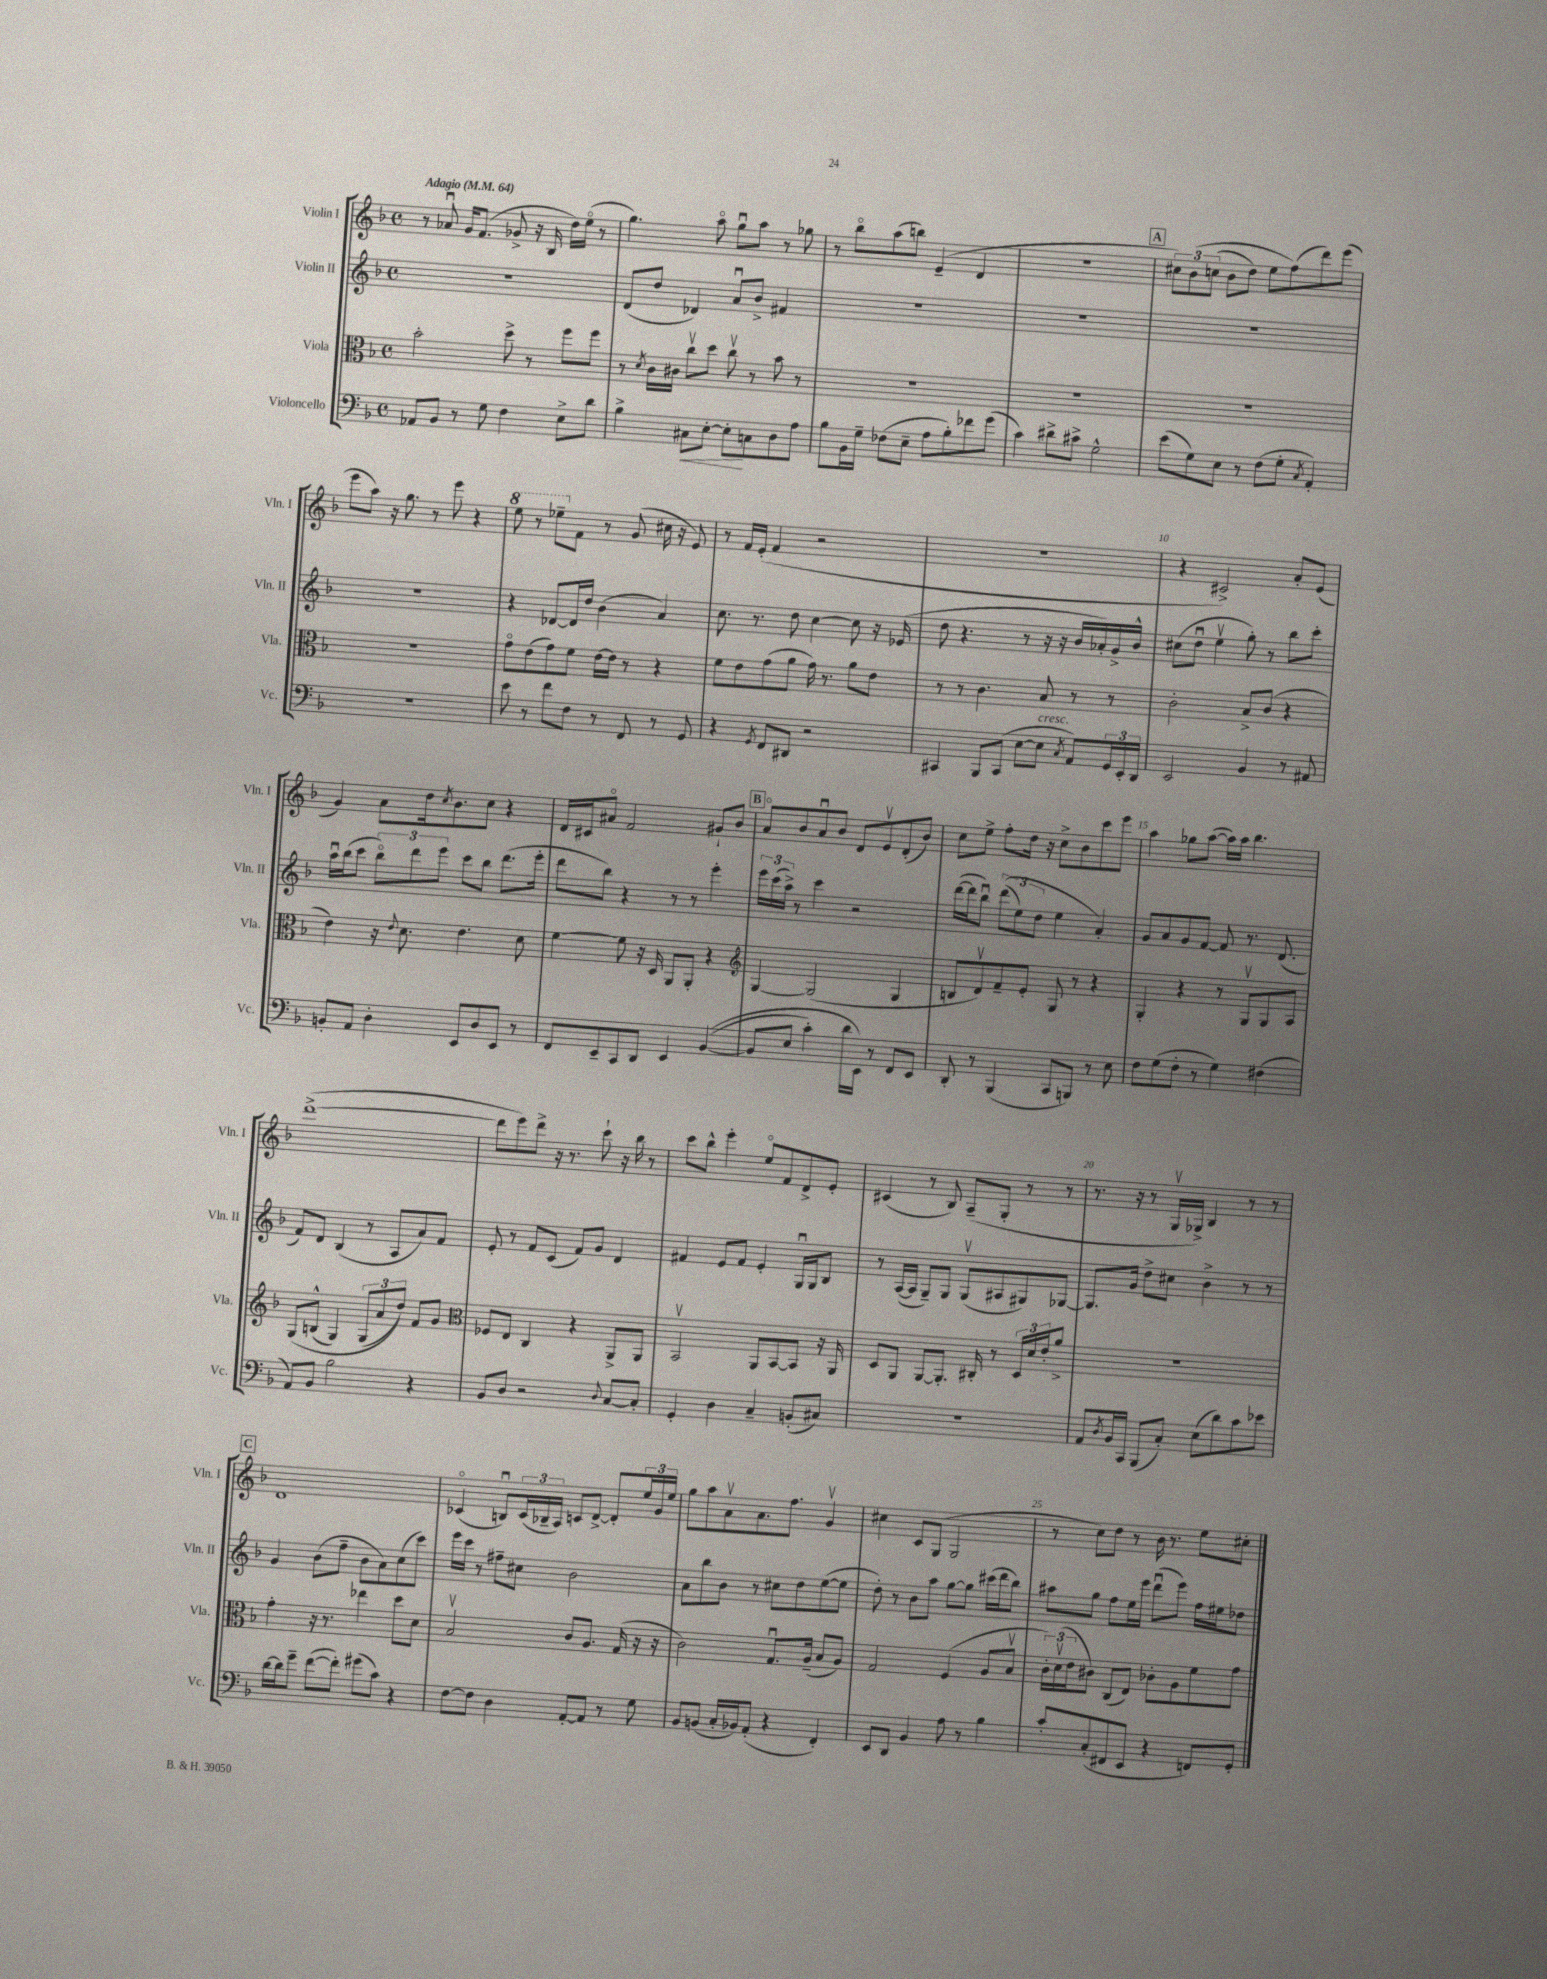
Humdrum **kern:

**kern	**kern	**kern	**kern
*staff4	*staff3	*staff2	*staff1
*clefF4	*clefC3	*clefG2	*clefG2
*k[b-]	*k[b-]	*k[b-]	*k[b-]
*M4/4	*M4/4	*M4/4	*M4/4
*met(c)	*met(c)	*met(c)	*met(c)
*MM64	*MM64	*MM64	*MM64
8AA-/L	2b-'\	1r	8r
8BB-/J	.	.	8a-u/
8r	.	.	16g/LK
.	.	.	(8.f/J
8G\	.	.	.
4F\	8dd^\	.	8g-^/
.	8r	.	16r
.	.	.	16B-/
8E^\L	8ff\L	.	16dd\LL)
.	.	.	(16eeo\JJ
8d\J	8ff\J	.	8r
=	=	=	=
4B-^\	8r	(8d/L	4.gg\)
.	8qd/	.	.
.	16c\LL	8dd/J	.
.	16c#\JJ	.	.
8C#\L	8ccv\L	4d-/)	.
[8E'\J	8dd\J	.	8aao\
8E'\]L	8ccv\	8au/L	8ggu\L
8C\	8r	8b-^/J	8aa\J
8D\	8b-\	4f#/	8r
8A\J	8r	.	8gg-\
=	=	=	=
8B-\L	1r	1r	8r
16BB-\L	.	.	8bb-o\L
16G~\JJ	.	.	.
(8F-\L	.	.	(8aa\
8E~\J	.	.	8bb\J)
8A\L	.	.	(4e~/
8B-'\)	.	.	.
8f-\	.	.	4d/
(8g\J	.	.	.
=	=	=	=
4c\)	1r	1r	1r
8d#^\L	.	.	.
8c#^\J	.	.	.
2G^^\	.	.	.
=	=	=	=
(8e\L	1r	1r	12cc#\L)
.	.	.	&(12b-\
8G\)	.	.	.
.	.	.	(12cc\J
8E\J	.	.	8b-\L
8r	.	.	8dd\J)
(8F\L	.	.	8ee\L
8G'\J	.	.	(8ff\&)
8qC/	.	.	.
4AA'/)	.	.	8ddd\)
.	.	.	(8eee\J
=	=	=	=
1r	1r	1r	8eee\L
.	.	.	8aa\J)
.	.	.	16r
.	.	.	8.gg\
.	.	.	8r
.	.	.	8eee\
.	.	.	4r
=	=	=	=
8e\	8go\L	4r	8eee\
8r	(8e\	.	8r
8f\L	8g\)	[8d-/L	8eee-~\L
8F\J	8f\J	16d-/]L	8f\J
.	.	16dd/JJ	.
8r	[16e\LL	(4b-\	8r
.	16e\]JJ	.	.
8FF/	8r	.	(8g/
8r	4r	4a/)	16cc#\
.	.	.	16r
8GG/	.	.	8e/)
=	=	=	=
4r	8f\L	8.cc\	8r
.	8e\	.	16f/LL
.	.	8.r	(16e'/JJ
8qGG/	.	.	.
8FF/L	(8g\	.	4f/
8DD#/J	8a\J	8dd\	.
2r	16g\)	[4cc\	2r
.	8.r	.	.
.	8a\L	8cc\]	.
.	8e\J	16r	.
.	.	(16e-/	.
=	=	=	=
4CC#/	8r	8dd\	1r
.	8r	4.r	.
8BBB-/L	4.c\	.	.
(8CC#/J	.	.	.
[8E\L	.	8r	.
8E\]J	8B-/	16r	.
.	.	16r	.
8qC/	.	.	.
8AA/L)	8r	16b-/LL	.
.	.	16a-'/)	.
24GG/L	8r	16g^/	.
24EE'/	.	.	.
.	.	16b-^^/JJ	.
24DD/JJ	.	.	.
=	=	=	=
2EE/	2c'\	(8cc#\L	4r
.	.	8ddu\J	.
.	.	4eev\	2c#^/)
4BB-/	8B-^/L	8gg'\)	.
.	(8c/J	8r	.
8r	4r	8bb-\L	8a'/L
8AA#/	.	8ccc'\J	(8e/J
=	=	=	=
8BB'/L	4e\)	16aau\LL	4g/)
.	.	(16bb-\J	.
8AA/J	.	8ccc\J	.
4D'\	16r	12bb-o\L)	8a\L
.	8qqe/	.	.
.	8.d\	.	.
.	.	12ddd\	.
.	.	.	16dd\k
.	.	12eee\J	.
.	.	.	8qcc/
.	.	.	8.b-\
8EE/L	4.e\	8ccc\L	.
8D/	.	8bb-\J	8cc\J
8EE/J	.	(8.ddd\L	4r
8r	8d\	.	.
.	.	16eee'\Jk	.
=	=	=	=
8FF/L	[4f\	8ddd\L	16d/LL
.	.	.	16c#/J
8EE~/	.	8bb-\J)	8a#o/J
8CC/	8f\]	4r	2f/
8DD/J	16r	.	.
.	16D/	.	.
4EE/	8AA/L	8r	.
.	8AA'/J	8r	.
&(([4BB-/	4r	4eee'\	8g#`/L
.	.	.	8b-/J
=	=	=	=
*	*clefG2	*	*
8BB-/]L	[4G/	24eee\LL	8ao/L
.	.	(24ccc\	.
.	.	24aa^\JJ)	.
8E/J	.	8r	8b-/
4c'\)	(2G/]	4ccc\	8au/
.	.	.	8b-/J
16d\LL	.	2r	8d/L
16EE\JJ&)	.	.	.
8r	.	.	8ev/
8FF/L	4G/	.	(8d'/
8EE/J	.	.	8b-/J)
=	=	=	=
8DD'/	8B/L	([16ddd\LL	8cc\L
.	.	16ddd\]J	.
8r	8dv/)	8bb-u\J)	8ee^\J
(4BBB-/	8f~/	&((12ddd\L	8ff'\L
.	.	12ee\)	.
.	8e'/J	.	16dd\Jk
.	.	12dd\J	.
.	.	.	16r
8CC/L	8G/	4ee\	8cc^\L
8BBB/J)	8r	.	8b-\
8r	4r	4a'/&)	8ccc\
8E\	.	.	8eee\J
=	=	=	=
8F\L	4G'/	8g/L	4aa\
(8G\	.	8a/	.
8F'\J	4r	8g/	8gg-\L
8r	.	[8f/J	([8aa\J
4G\)	8r	8f/]	16aa\]LL)
.	.	.	16aa\JJ
.	8Gv/L	8.r	4.bb-\
(4F#\	8G/	.	.
.	.	(8.d/	.
.	8A/J	.	.
=	=	=	=
8AA/L)	&(8G/L	8f/L)	([1ddd^
8BB-/J	(8B^^/J	8d/J	.
2B-\	4G/)	(4B-/	.
.	(12G/L	8r	.
.	12a/	.	.
.	.	8A/L	.
.	12dd/J)&)	.	.
4r	8f/L	8a/)	.
.	8g/J	8f/J	.
=	=	=	=
*	*clefC3	*	*
8BB-/L	8F-/L	8e'/	8ddd\]L
8D/J	8E/J	8r	8eee\)
2r	4C/	8f/L	8ddd^\J
.	.	(8c/J	16r
.	.	.	8.r
.	4r	8f/L)	.
.	.	8g/J	8ccc`\
8qqD/	.	.	.
[8C/L	8AA^/L	4d/	16r
.	.	.	16bb-\
8C'/]J	8AA/J	.	8r
=	=	=	=
4GG'/	2BB-v/	4f#/	8ccc\L
.	.	.	8bb-^^\J
4D\	.	8e/L	4eee'\
.	.	8f#/J	.
4C~/	8AA/L	4e'/	8eeo/L
.	[8BB-/	.	8f/
(8BB'/L	8BB-/]J	16Gu/LL	8d^/
.	.	16G/J	.
8C#/J)	16r	8B-/J	8e'/J
.	16AA/	.	.
=	=	=	=
1r	8D/L	8r	(4c#/
.	8AA/J	([16A/LL	.
.	.	16A/]JJ	.
.	[8AA/L	8G~/L)	8r
.	8.AA'/]J	8G/J	8B-/)
.	.	(8Gv/L	(8A~/L
.	16C#'/	.	.
.	8r	8A#/	8G'/J
.	24D/LL	8G#/)	8r
.	24d/	.	.
.	24e'/J	.	.
.	8a^/J	[8G-/J	8r
=	=	=	=
8AA/L	1r	8.G-/]L	8.r
8qD/	.	.	.
16BB-/L	.	.	.
16CC/JJ	.	16g/Jk	16r
(8BBB-/L	.	8dd^\L	8r
8C'/J)	.	8cc#\J	16Gv/LL
.	.	.	16G-^/JJ)
(8E\L	.	4b-^\	4B-/
8d\)	.	.	.
8c\	.	8r	8r
8e-\J	.	8r	8r
=	=	=	=
[16d\LL	4g'\	4g/	1d
16d\]J	.	.	.
8g~\J	.	.	.
([8f\L	16r	(8b-\L	.
.	8.r	.	.
8f'\]J)	.	8ff~\J	.
(8g#\L	4ee-\	8b-\L	.
8c\J)	.	8a\)	.
4r	8dd\L	(8cc\	.
.	8d\J	8ccc\J)	.
=	=	=	=
[8F\L	2B-v/	16eee\LL	(4c-o/
.	.	16ccc\JJ	.
8F\]J	.	8r	.
4D\	.	8ff#~\L	8Bu/L)
.	.	8cc#\J	(24c-/L
.	.	.	24B-~/
.	.	.	24A/JJ)
[8AA'/L	8c/L	2b-\	8c/L
8AA/]J	8.A/J	.	[8d^/J
8r	.	.	8d'/]L
.	(16G/	.	.
8G\	16r	.	24ee/L
.	.	.	24g/
.	16r	.	.
.	.	.	24ee/JJ
=	=	=	=
8BB-/L	2c\)	8a\L	8gg\L
(8BB/J	.	8bb-\	8aa\
16C'/LL	.	8b-\J	8av\
16BB-/J)	.	.	.
(8AA'/J	.	8r	8.a\
4r	8.Gu/L	8cc#\L	.
.	.	.	8.ff\J
.	.	8dd\	.
.	(16A~/Jk	.	.
4FF'/)	8B-/L	([8ee\	4gv/
.	8A/J)	8ee\]J	.
=	=	=	=
8EE/L	2G/	8dd'\)	4cc#\
8DD/J	.	8r	.
4BB-/	.	8b-\L	8c/L
.	.	8aa\J	(8G/J
8A\	(4F/	[8gg\L	2G/
8r	.	8gg\]J	.
4B-\	8A/L	(16ccc#\LL	.
.	.	16ddd\J	.
.	8B-v/J	8bb-\J)	.
=	=	=	=
8c'/L	24c'\LL)	8aa#\L	8r
.	(24dv\	.	.
.	24e\J	.	.
(8C'/	8c#\J)	8gg\J	8cc\L)
8FF#/	(8C/L	8ff\L	8dd\J
8EE/J	8E/J)	16ee\L	8r
.	.	16eee\JJ	.
4r	8c-'\L	(8dddu\L	16b-\
.	.	.	8.r
.	8A\	8eee\J)	.
8FF/L)	8f\	16ff\LL	8ee\L
.	.	16ee#\J	.
8GG'/J	8g\J	8dd-\J	8cc#'\J
==	==	==	==
*-	*-	*-	*-
